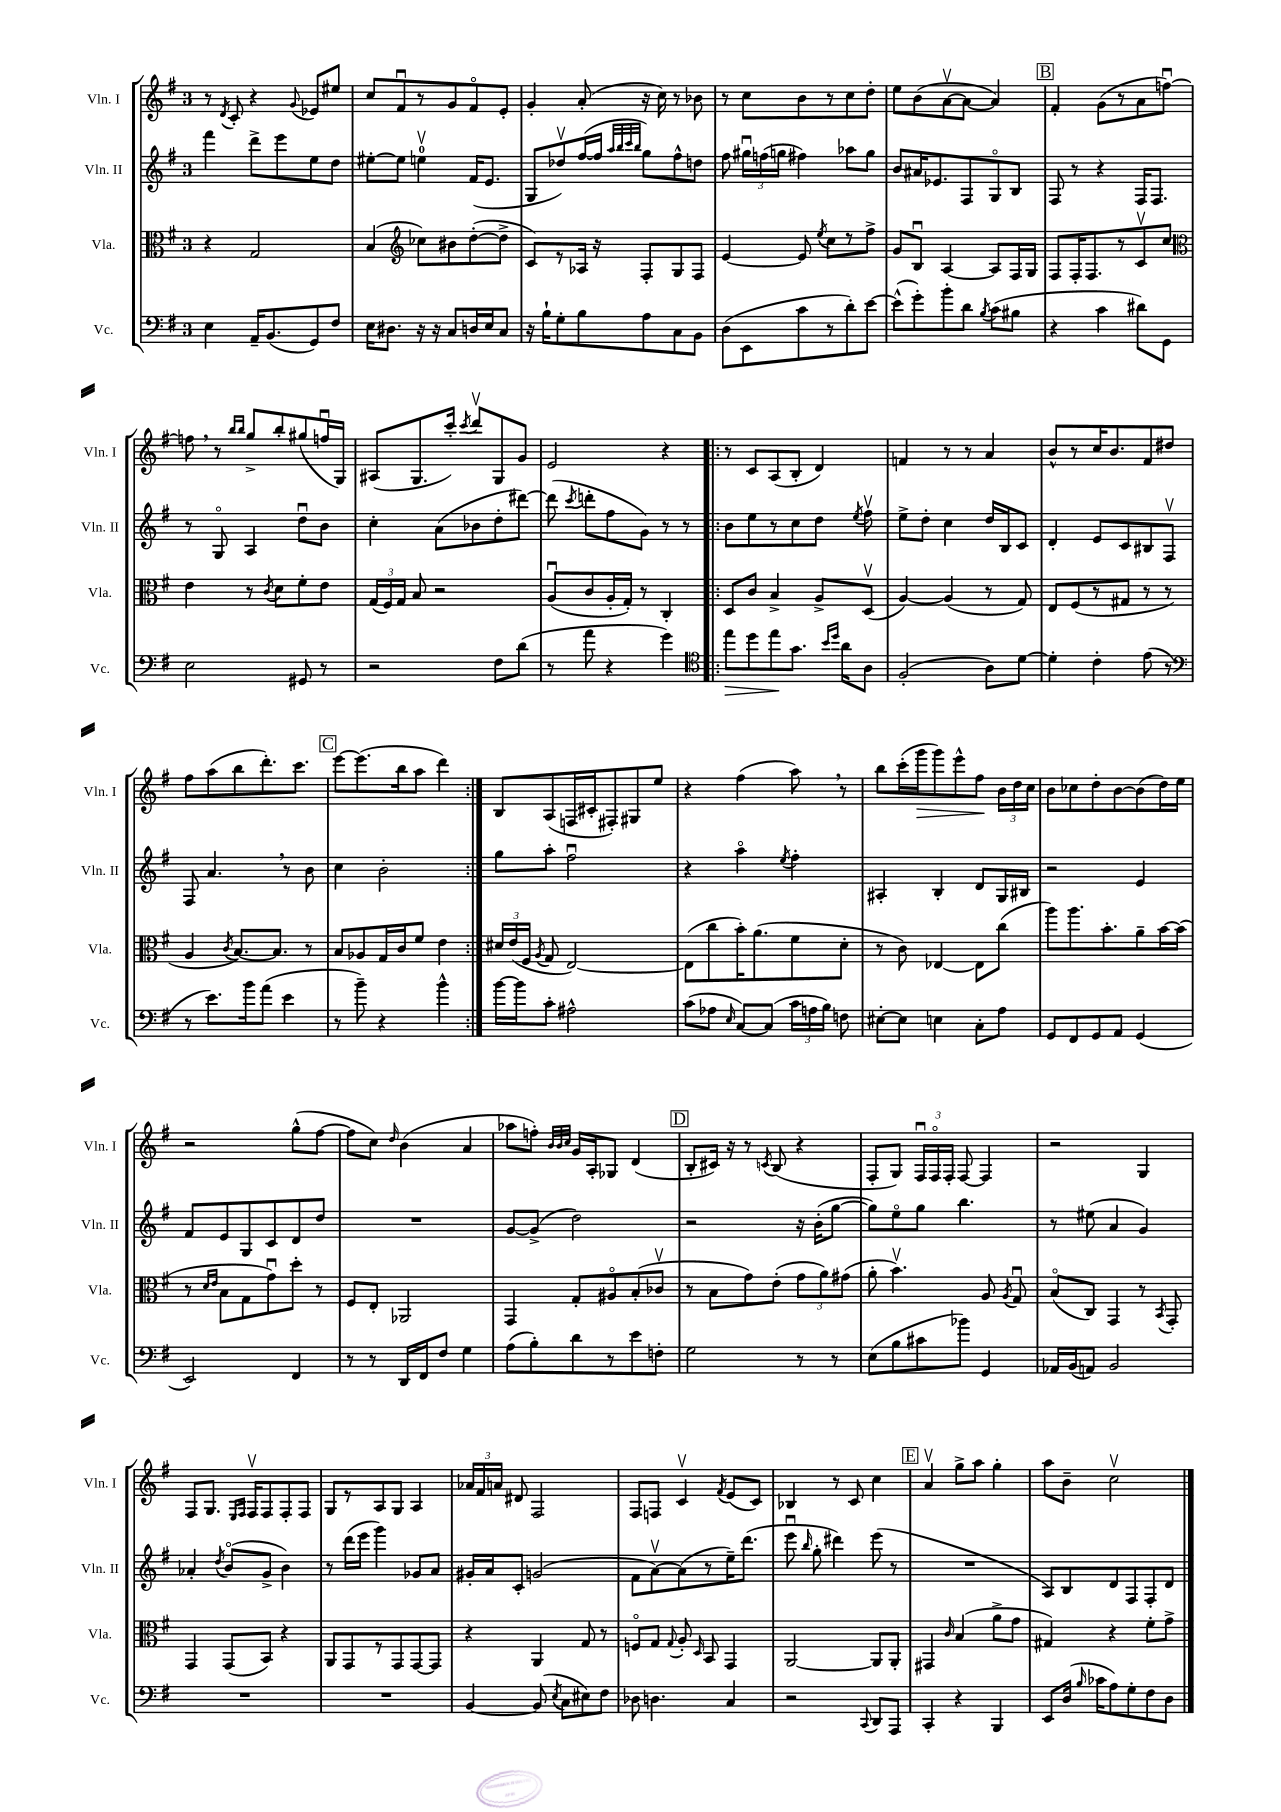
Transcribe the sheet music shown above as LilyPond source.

<<
\new StaffGroup <<
\new Staff = "s0" \with { instrumentName = "Vln. I" shortInstrumentName = "Vln. I" } {
    \clef treble \key g \major \once \override Staff.TimeSignature.style = #'single-digit \time 3/4
    \autoBeamOff r8 \acciaccatura { d'8 } c'8-. r4 \appoggiatura { g'8 } ees'8[ eis''8] |
    c''8[ fis'8\downbow r8 g'8 fis'8\flageolet e'8]-. |
    g'4-. a'8-.( r16 c''16) r8 bes'8 |
    r8 c''8[ b'8 r8 c''8 d''8]-. |
    e''8[ b'8( a'8~\upbow a'8]~ a'4) |
    \mark \markup { \box "B" } fis'4-. g'8[( r8 a'8 f''8]~\downbow) |
    f''8 \breathe r8 \grace { b''16[ b''16] } g''8[-> b''8-. gis''8( f''16\downbow g16]) |
    ais8[( g8. c'''16]-.) \acciaccatura { c'''8 } d'''8[\upbow g8 g'8] |
    e'2 r4 |
    \repeat volta 2 { r8 c'8[ a8( b8]-. d'4) |
    f'4 r8 r8 a'4 |
    b'8[-^ r8 c''16 b'8. fis'8 dis''8] |
    fis''8[ a''8( b''8 d'''8.-.) c'''8.] |
    \mark \markup { \box "C" } e'''8[~ e'''8.( b''16 a''8] d'''4) | }
    b8[ a8( f16 cis'16-. fis8-.) gis8 e''8] |
    r4 fis''4( a''8) \breathe r8 |
    b''8[ c'''16-.( g'''16\> g'''8) e'''8-^ fis''8]\! \tuplet 3/2 { b'16[ d''16 c''16] } |
    b'8[ ces''8 d''8-. b'8~ b'8( d''16) e''16] |
    r2 g''8[-^( fis''8]~ |
    fis''8[ c''8]) \grace { d''16 } b'4( a'4 |
    aes''8[ f''8]-.) \grace { b'32[ b'32 c''32] } g'16[ a16-. ges8] d'4( |
    \mark \markup { \box "D" } b8[-. cis'16]) r16 r8 \acciaccatura { c'8 } b8( r4 |
    fis8[-. g8]) \tuplet 3/2 { fis16[\downbow fis16\flageolet fis16]-. } fis8~ fis4 |
    r2 g4 |
    fis8[ g8.] \grace { e16[ fis16] } fis16[\upbow fis8 fis8-. fis8] |
    g8[ r8 a8 g8] a4 |
    \tuplet 3/2 { aes'16[ fis'16 a'16] } dis'8 fis2 |
    fis8[ f8] c'4\upbow \acciaccatura { fis'8 } e'8[( c'8]) |
    bes4 r8 c'8 c''4 |
    \mark \markup { \box "E" } a'4\upbow g''8[-> a''8] g''4-. |
    a''8[ b'8]-- c''2\upbow \bar "|." |
}
\new Staff = "s1" \with { instrumentName = "Vln. II" shortInstrumentName = "Vln. II" } {
    \clef treble \key g \major \once \override Staff.TimeSignature.style = #'single-digit \time 3/4
    \autoBeamOff fis'''4 d'''8[-> e'''8 e''8 d''8] |
    eis''8[~-. eis''8] e''4-0\upbow fis'16[( e'8.] |
    g8[ des''8\upbow) fis''16~( fis''16] \grace { a''32[ b''32 c'''32 b''32] } g''8[) fis''8-^ d''8] |
    fis''8 \tuplet 3/2 { gis''16[\downbow f''16( g''16] } fis''4) aes''8[ g''8] |
    b'8[ ais'16 ees'8. fis8 g8\flageolet b8] |
    \mark \markup { \box "B" } fis8 r8 r4 fis16[ fis8.] |
    r8 g8\flageolet a4 d''8[\downbow b'8] |
    c''4-. a'8[( bes'8 d''8-. dis'''8]~) |
    dis'''8( \acciaccatura { c'''8 } d'''8[-. fis''8 g'8]) r8 r8 |
    \repeat volta 2 { b'8[ e''8 r8 c''8 d''8] \acciaccatura { e''8 } fis''8\upbow |
    e''8[-> d''8]-. c''4 d''16[ b16 c'8] |
    d'4-. e'8[ c'8 bis8 fis8]\upbow |
    fis8 a'4. \breathe r8 b'8 |
    \mark \markup { \box "C" } c''4 b'2-. | }
    g''8[ a''8]-. fis''2\downbow |
    r4 a''4\flageolet \acciaccatura { e''8 } fis''4-. |
    ais4-. b4-. d'8[ g16 bis16] |
    r2 e'4 |
    fis'8[ e'8 g8 c'8 d'8 d''8] |
    R2. |
    g'8[~ g'8]->( d''2) |
    \mark \markup { \box "D" } r2 r16 b'16[-.( g''8]~ |
    g''8[) e''8\flageolet g''8] b''4. |
    r8 eis''8( a'4 g'4) |
    aes'4-. \acciaccatura { d''8 } b'8[\flageolet( g'8]-> b'4) |
    r8 d'''16[( e'''16] g'''4) ges'8[ a'8] |
    gis'16[-. a'16 c'8]-. g'2( |
    fis'8[ a'8~\upbow) a'8( r8 e''16--) d'''8.]( |
    e'''8\downbow \grace { b''16 } g''8-. dis'''4) e'''8( r8 |
    \mark \markup { \box "E" } R2. |
    a8[) b8 d'8 fis8 fis8-. d'8] \bar "|." |
}
\new Staff = "s2" \with { instrumentName = "Vla." shortInstrumentName = "Vla." } {
    \clef alto \key g \major \once \override Staff.TimeSignature.style = #'single-digit \time 3/4
    \autoBeamOff r4 g2 |
    b4( \clef treble ces''8[) bis'8 d''8~-.( d''8]-> |
    c'8[) r8 aes16] r16 fis8[-. g8 fis8] |
    e'4~ e'8 \acciaccatura { e''8 } c''8[ r8 fis''8]-> |
    g'8[ b8]\downbow a4~ a8[ fis16 g16] |
    \mark \markup { \box "B" } fis8[ fis16-. fis8. r8 c'8\upbow c''8] |
    \clef alto e'4 r8 \acciaccatura { c'8 } d'8[ fis'8-. e'8] |
    \tuplet 3/2 { g16[( fis16) g16] } b8 r2 |
    a8[\downbow( c'8 a16-. g16]-.) r8 c4-. |
    \repeat volta 2 { d8[ c'8] b4-> a8[-> d8]\upbow( |
    a4~) a4( r8 g8) |
    e8[ fis8( r8 gis8] r8 r8 |
    a4 \acciaccatura { c'8 } b8.[~) b8.] r8 |
    \mark \markup { \box "C" } b8[ aes8 g16 c'16 fis'8] e'4 | }
    \tuplet 3/2 { dis'16[ e'16( fis16] } \acciaccatura { a8 } g8 e2~) |
    e8[( c''8 b'16-.) a'8.( fis'8 d'8]-. |
    r8 c'8) ees4~ ees8[ c''8]( |
    a''8[) a''8. b'8.-. a'8-- b'16~ b'16]( |
    r8 \grace { d'16[ e'16] } b8[ g8 g'8\downbow) d''8]-. r8 |
    fis8[ e8]-. aes,2 |
    g,4 g8[-. ais8\flageolet b8-.( ces'8]\upbow |
    \mark \markup { \box "D" } r8 b8[ g'8) e'8]-.( \tuplet 3/2 { g'8[ a'8) gis'8]( } |
    a'8-. b'4.\upbow) a8 \acciaccatura { a8 } g8\downbow |
    b8[\flageolet( c8]) g,4 r8 \acciaccatura { b,8 } g,8-. |
    g,4 g,8[( b,8]) r4 |
    a,8[ g,8 r8 g,8 g,8~ g,8] |
    r4 a,4 g8 r8 |
    f8[\flageolet g8] \appoggiatura { g8 } a8-. \grace { d16 } b,8 g,4 |
    a,2~ a,8[ a,8]-. |
    \mark \markup { \box "E" } gis,4 \grace { c'16 } b4( a'8[-> g'8] |
    gis4) r4 fis'8[-. g'8]-> \bar "|." |
}
\new Staff = "s3" \with { instrumentName = "Vc." shortInstrumentName = "Vc." } {
    \clef bass \key g \major \once \override Staff.TimeSignature.style = #'single-digit \time 3/4
    \autoBeamOff e4 a,16[-- b,8.( g,8) fis8] |
    e16[ dis8.] r16 r16 c8[ d16 e16 c8] |
    r16 b16[-! g8-. b8 a8 c8 b,8] |
    d8[( e,8 c'8 r8 d'8-.) e'8]~ |
    e'8[-^( g'8-.) b'8-. d'8] \acciaccatura { b8 } c'8[( bis8] |
    \mark \markup { \box "B" } r4 c'4 dis'8[) g,8] |
    e2 gis,8 r8 |
    r2 fis8[ d'8]( |
    r8 a'8 r4 g'4) |
    \repeat volta 2 { \clef tenor e''8[\> d''8 e''8\! g'8.] \grace { b'16[ d''16] } a'16[ a8] |
    fis2-.( a8[) d'8]~ |
    d'4-. c'4-. e'8( r8 |
    \clef bass r8 e'8.[) b'16 a'8]( e'4 |
    \mark \markup { \box "C" } r8 b'8--) r4 b'4-^ | }
    b'16[~ b'16 c'8]-. ais2-^ |
    c'8[( aes8] \grace { e16 } c8[~) c8]( \tuplet 3/2 { c'16[ a16 b16]) } f8 |
    eis8[~-. eis8] e4 c8[-. a8] |
    g,8[ fis,8 g,8 a,8] g,4( |
    e,2) fis,4 |
    r8 r8 d,16[ fis,16 fis8] g4 |
    a8[( b8-.) d'8 r8 e'8 f8]-. |
    \mark \markup { \box "D" } g2 r8 r8 |
    e8[( b8 cis'8 bes'8]) g,4 |
    aes,16[ b,16( a,8]) b,2 |
    R2. |
    R2. |
    b,4~ b,8( \acciaccatura { e8 } c8[ eis8) fis8] |
    des8 d4. c4 |
    r2 \appoggiatura { c,8 } d,8[ a,,8] |
    \mark \markup { \box "E" } c,4-. r4 b,,4 |
    e,8[ d16]( \grace { b16 } ces'16[ a8) g8-. fis8 d8] \bar "|." |
}
>>
>>
\layout { \context { \Score \remove "Bar_number_engraver" } }
